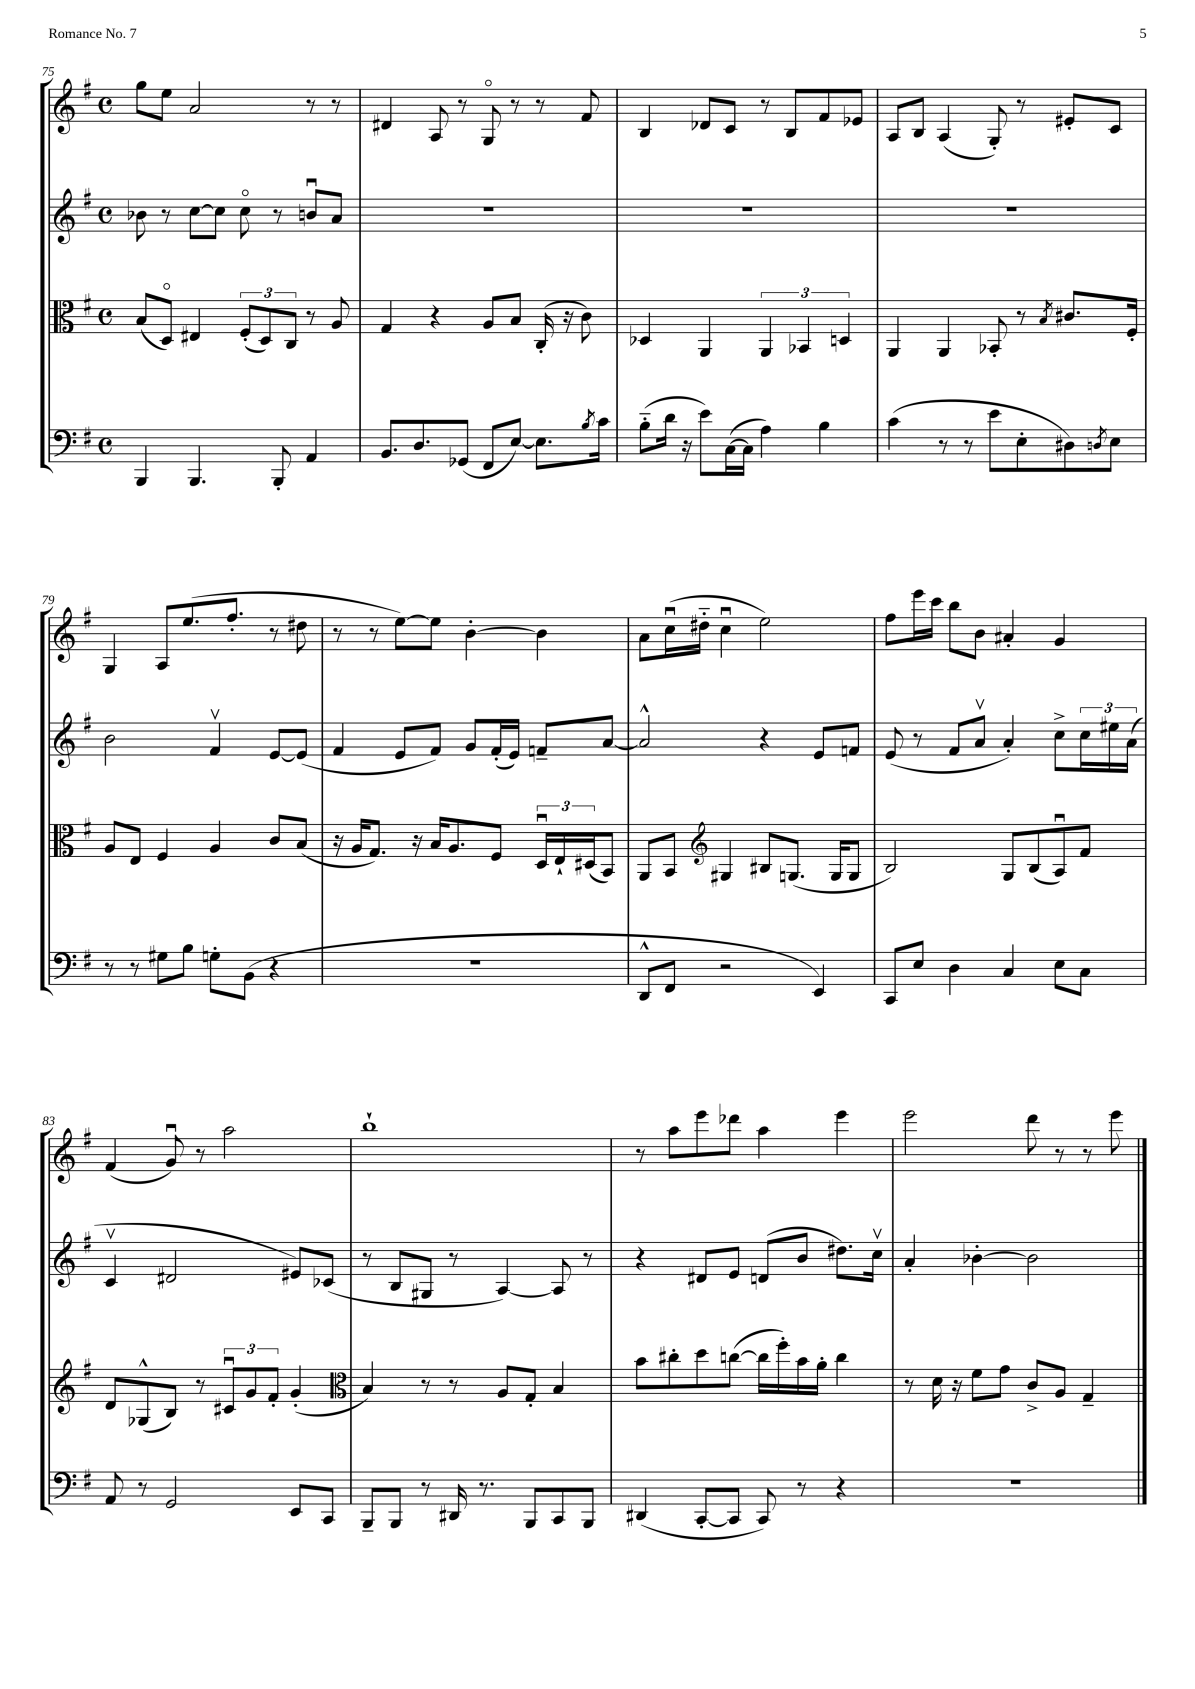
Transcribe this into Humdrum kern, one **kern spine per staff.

**kern	**kern	**kern	**kern
*staff4	*staff3	*staff2	*staff1
*clefF4	*clefC3	*clefG2	*clefG2
*k[f#]	*k[f#]	*k[f#]	*k[f#]
*M4/4	*M4/4	*M4/4	*M4/4
*met(c)	*met(c)	*met(c)	*met(c)
4BBB	(8B	8b-	8gg
.	8Do)	8r	8ee
4.BBB	4E#	[8cc	2a
.	.	8cc]	.
.	(12F#'	8cco	.
.	12D)	.	.
8BBB'	.	8r	.
.	12C	.	.
4AA	8r	8bu	8r
.	8A	8a	8r
=	=	=	=
8.BB	4G	1r	4d#
8.D	.	.	.
.	4r	.	8A
(8GG-	.	.	8r
8FF#	8A	.	8Go
[8E)	8B	.	8r
8.E]	(16C'	.	8r
.	16r	.	.
.	8c)	.	8f#
8qB	.	.	.
16c	.	.	.
=	=	=	=
(8B'~	4D-	1r	4B
16d	.	.	.
16r	.	.	.
8e)	4AA	.	8d-
([16C	.	.	8c
16C]	.	.	.
4A)	6AA	.	8r
.	.	.	8B
.	6BB-	.	.
4B	.	.	8f#
.	6D	.	.
.	.	.	8e-
=	=	=	=
(4c	4AA	1r	8A
.	.	.	8B
8r	4AA	.	(4A
8r	.	.	.
8e	8BB-'	.	8G')
8E'	8r	.	8r
.	8qB	.	.
8D#)	8.c#	.	8e#'
8qD	.	.	.
8E	.	.	8c
.	16F#'	.	.
=	=	=	=
8r	8A	2b	4G
8r	8E	.	.
8G#	4F#	.	8A
8B	.	.	(8.ee
8G'	4A	4f#v	.
.	.	.	8.ff#'
(8BB	.	.	.
4r	8c	[8e	8r
.	(8B	(8e]	8dd#
=	=	=	=
1r	16r	4f#	8r
.	16A	.	.
.	8.G)	.	8r
.	.	8e	[8ee)
.	16r	.	.
.	16B	8f#)	8ee]
.	8.A	.	.
.	.	8g	[4b'
.	8F#	(16f#'	.
.	.	16e)	.
.	24Du	8f~	4b]
.	24E`	.	.
.	(24D#	.	.
.	8BB)	[8a	.
=	=	=	=
8DD^^	8AA	2a^^]	8a
8FF#	8BB	.	(16ccu
.	.	.	16dd#'~
*	*clefG2	*	*
2r	4G#	.	4ccu
.	8B#	4r	2ee)
.	(8.G	.	.
4EE)	.	8e	.
.	16G	.	.
.	8G	8f	.
=	=	=	=
8CC	2B)	(8e	8ff#
8E	.	8r	16eee
.	.	.	16ccc
4D	.	8f#	8bb
.	.	8av	8b
4C	8G	4a')	4a#'
.	(8B	.	.
8E	8Au)	8cc^	4g
8C	8f#	24cc	.
.	.	24ee#	.
.	.	(24a	.
=	=	=	=
8AA	8d	4cv	(4f#
8r	(8G-^^	.	.
2GG	8B)	2d#	8gu)
.	8r	.	8r
.	12c#u	.	2aa
.	12g	.	.
.	12f#'	.	.
8EE	(4g'	8e#)	.
8CC	.	(8c-	.
=	=	=	=
*	*clefC3	*	*
8BBB~	4B)	8r	1bb`
8BBB	.	8B	.
8r	8r	8G#	.
16DD#	8r	8r	.
8.r	.	.	.
.	8A	[4A)	.
8BBB	8G'	.	.
8CC	4B	8A]	.
8BBB	.	8r	.
=	=	=	=
(4DD#	8b	4r	8r
.	8cc#'	.	8aa
[8CC'	8dd	8d#	8eee
8CC]	([8cc	8e	8ddd-
8CC)	16cc]	(8d	4aa
.	16ff#')	.	.
8r	16b	8b	.
.	16a'	.	.
4r	4cc	8.dd#)	4eee
.	.	16ccv	.
=	=	=	=
1r	8r	4a'	2eee
.	16d	.	.
.	16r	.	.
.	8f#	[4b-'	.
.	8g	.	.
.	8c^	2b-]	8ddd
.	8A	.	8r
.	4G~	.	8r
.	.	.	8eee
==	==	==	==
*-	*-	*-	*-
